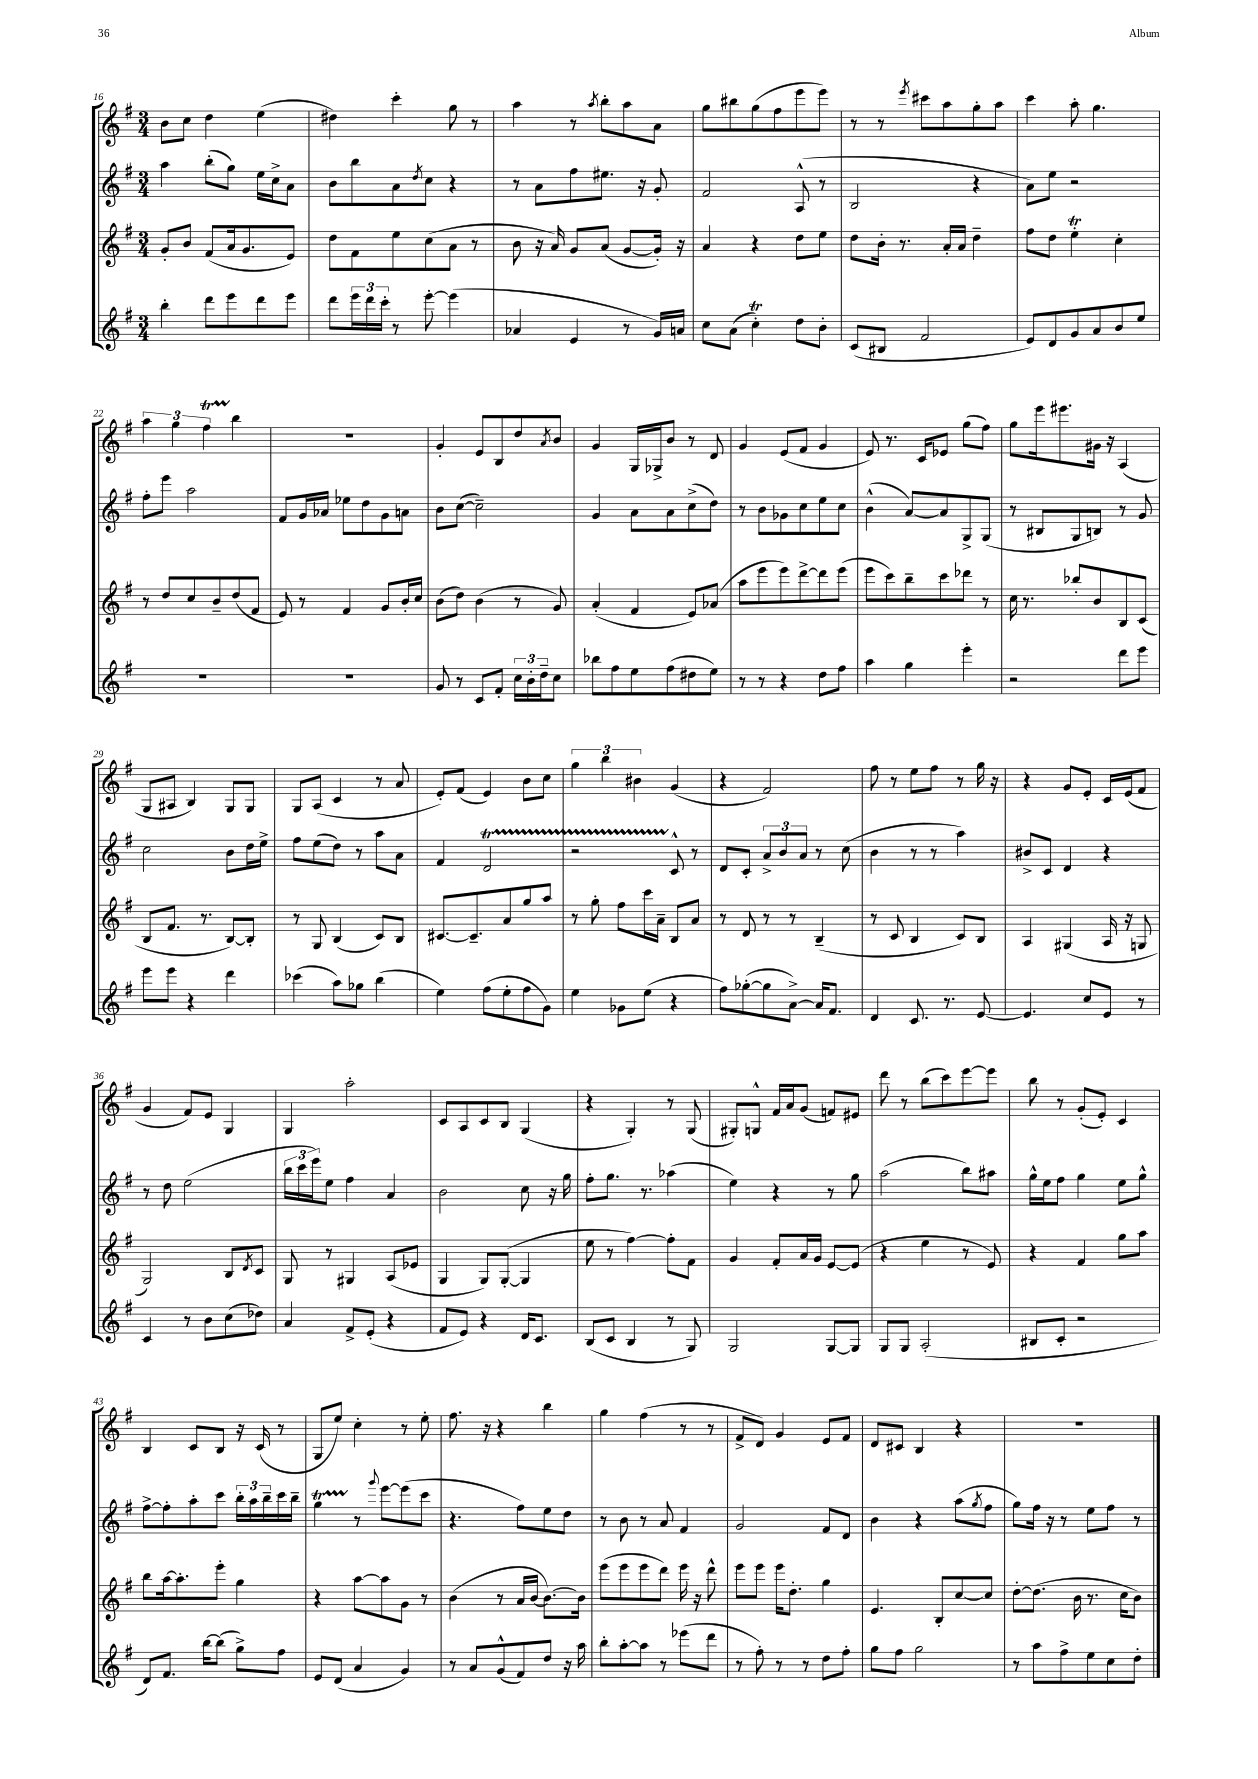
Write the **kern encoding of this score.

**kern	**kern	**kern	**kern
*staff4	*staff3	*staff2	*staff1
*clefG2	*clefG2	*clefG2	*clefG2
*k[f#]	*k[f#]	*k[f#]	*k[f#]
*M3/4	*M3/4	*M3/4	*M3/4
4bb'\	8g'/L	4aa\	8b\L
.	8b/J	.	8cc\J
8ddd\L	(8f#/L	(8bb'\L	4dd\
8eee\	16a/k	8gg\J)	.
.	8.g/	.	.
8ddd\	.	16ee\LL	(4ee\
.	.	16cc^\J	.
8eee\J	8e/J)	8a\J	.
=	=	=	=
8ddd\L	8dd\L	8b\L	4dd#\)
24eee\L	8f#\	8bb\	.
24ddd\	.	.	.
24ccc'\JJ	.	.	.
8r	8ee\	8a\	4ccc'\
.	.	8qdd/	.
[8eee'\	(8cc\	8cc\J	.
(4eee\]	8a\J	4r	8gg\
.	8r	.	8r
=	=	=	=
4a-/	8b\	8r	4aa\
.	16r	8a\L	.
.	16a/)	.	.
4e/	8g/L	8ff#\	8r
.	.	.	8qaa/
.	(8a/J	8.ee#\J	8bb'\L
8r	[8g/L	.	8aa\
.	.	16r	.
16g/LL)	16g'/]Jk)	8g'/	8a\J
16a/JJ	16r	.	.
=	=	=	=
8cc\L	4a/	2f#/	8gg\L
(8a\J	.	.	8bb#\
4cc'\)	4r	.	(8gg\
.	.	.	8ff#\
8dd\L	8dd\L	(8A^^/	8eee\
8b'\J	8ee\J	8r	8eee\J)
=	=	=	=
(8c/L	8dd\L	2B/	8r
8B#/J	16b'\Jk	.	8r
.	8.r	.	.
.	.	.	8qeee/
2f#/	.	.	8ccc#\L
.	16a'/LL	.	8aa\
.	16a/JJ	.	.
.	4dd~\	4r	8gg'\
.	.	.	8aa\J
=	=	=	=
8e/L)	8ff#\L	8a\L)	4ccc\
8d/	8dd\J	8ee\J	.
8g/	4ee'\	2r	8aa'\
8a/	.	.	4.gg\
8b/	4cc'\	.	.
8ee/J	.	.	.
=	=	=	=
2.r	8r	8ff#'\L	6aa\
.	8dd/L	8eee\J	.
.	.	.	6gg\
.	8cc/	2aa\	.
.	.	.	6ff#\
.	8b~/	.	.
.	(8dd/	.	4bb\
.	8f#/J	.	.
=	=	=	=
2.r	8e/)	8f#/L	2.r
.	8r	16g/L	.
.	.	16a-/JJ	.
.	4f#/	8ee-\L	.
.	.	8dd\	.
.	8g/L	8g\	.
.	16b'/L	8a\J	.
.	16cc/JJ	.	.
=	=	=	=
8g/	(8b\L	8b\L	4g'/
8r	8dd\J)	([8cc\J	.
8c/L	(4b\	2cc~\])	8e/L
8f#'/J	.	.	8B/
24cc\LL	8r	.	8dd/
24b'\	.	.	.
24dd~\J	.	.	.
.	.	.	8qa/
8cc\J	8g/)	.	8b/J
=	=	=	=
8bb-\L	(4a'/	4g/	4g/
8ff#\	.	.	.
8ee\	4f#/	8a\L	16G/LL
.	.	.	16G-^/J
(8ff#\	.	8a\	8b/J
8dd#\	8e/L)	(8cc^\	8r
8ee\J)	(8a-/J	8dd\J)	8d/
=	=	=	=
8r	8aa\L	8r	4g/
8r	8eee\	8b\L	.
4r	8eee\)	8g-\	(8e/L
.	[8ddd^\	8cc\	8f#/J
8dd\L	8ddd\]	8ee\	4g/
8ff#\J	(8eee\J	8cc\J	.
=	=	=	=
4aa\	8eee\L	(4b^^\	8e/)
.	8ccc\)	.	8.r
4gg\	8bb~\	[8a/L)	.
.	.	.	16c/LK
.	8ccc\	8a/]	8e-/J
4eee'\	8ddd-\J	8G^/	(8gg\L
.	8r	(8G/J	8ff#\J)
=	=	=	=
2r	16cc\	8r	8gg\L
.	8.r	.	.
.	.	8B#/L	16eee\k
.	.	.	8.eee#\
.	8bb-'/L	8G/	.
.	8b/	8B/J)	16g#\Jk
.	.	.	16r
8ddd\L	8B/	8r	(4A/
8eee\J	(8c/J	8g/	.
=	=	=	=
8eee\L	8B/L	2cc\	8G/L
8eee\J	8.f#/J	.	8A#/J
4r	.	.	4B/)
.	8.r	.	.
4ddd\	[8B/L)	8b\L	8G/L
.	8B'/]J	16dd\L	8G/J
.	.	16ee^\JJ	.
=	=	=	=
(4ccc-\	8r	8ff#\L	8G/L
.	8G/	(8ee\	(8A/J
8aa\L)	(4B/	8dd\J)	4c/
8gg-\J	.	8r	.
(4bb\	8c/L)	8aa\L	8r
.	8B/J	8a\J	8a/
=	=	=	=
4ee\)	[8.c#/L	4f#/	8e'/L)
.	.	.	(8f#/J
.	8.c#~/]	.	.
(8ff#\L	.	2d/	4e/)
8ee'\	8a/	.	.
8ff#\	8gg/	.	8b\L
8g\J)	8aa/J	.	8cc\J
=	=	=	=
4ee\	8r	2r	6gg\
.	8gg'\	.	.
.	.	.	6bb\
8g-\L	8ff#\L	.	.
.	.	.	6b#\
(8ee\J	16ccc\L	.	.
.	16a~\JJ	.	.
4r	8B/L	8c^^/	(4g/
.	8a/J	8r	.
=	=	=	=
8ff#\L)	8r	8d/L	4r
([8gg-'\	8d/	8c'/J	.
8gg-\]	8r	12a^/L	2f#/)
.	.	12b/	.
[8a^\J)	8r	.	.
.	.	12a/J	.
16a/]LK	(4B~/	8r	.
8.f#/J	.	.	.
.	.	(8cc\	.
=	=	=	=
4d/	8r	4b\	8ff#\
.	8c/	.	8r
8.c/	4B/	8r	8ee\L
.	.	8r	8ff#\J
8.r	.	.	.
.	8c/L)	4aa\)	8r
[8e/	8B/J	.	16gg\
.	.	.	16r
=	=	=	=
4.e/]	4A/	8b#^/L	4r
.	.	8c/J	.
.	(4G#/	4d/	8g/L
8cc/L	.	.	8e'/J
8e/J	16A/	4r	16c/LL
.	16r	.	(16e/J
8r	8G/	.	8f#/J
=	=	=	=
4c/	2G/)	8r	4g/
.	.	8dd\	.
8r	.	(2ee\	8f#/L)
8b\L	.	.	8e/J
(8cc\	8B/L	.	4G/
.	8qd/	.	.
8dd-\J)	8c/J	.	.
=	=	=	=
4a/	8G/	24bb\LL	4G/
.	.	24ccc\	.
.	.	24eee\J)	.
.	8r	8ee\J	.
8f#^/L	4G#/	4ff#\	2aa'\
(8e'/J	.	.	.
4r	(8A/L	4a/	.
.	8e-/J	.	.
=	=	=	=
8f#/L	4G/	2b\	8c/L
8e/J)	.	.	8A/
4r	8G/L)	.	8c/
.	([8G'/J	.	8B/J
16d/LK	4G/]	8cc\	(4G/
8.c/J	.	.	.
.	.	16r	.
.	.	16gg\	.
=	=	=	=
(8B/L	8ee\	8ff#'\L	4r
8c/J	8r	8.gg\J	.
4B/	[4ff#\)	.	4G'/)
.	.	8.r	.
8r	8ff#'\]L	(4aa-\	8r
8G/)	8f#\J	.	(8G/
=	=	=	=
2G/	4g/	4ee\)	8G#'/L)
.	.	.	8G^^/J
.	8f#'/L	4r	16f#/LL
.	.	.	16a/J
.	16a/L	.	(8g/J
.	16g/JJ	.	.
[8G/L	[8e/L	8r	8f/L)
8G/]J	(8e/]J	8gg\	8e#/J
=	=	=	=
8G/L	4r	(2aa\	8ddd\
8G/J	.	.	8r
(2A'/	4ee\	.	(8bb\L
.	.	.	8ccc\)
.	8r	8bb\L)	[8eee\
.	8e/)	8aa#\J	8eee\]J
=	=	=	=
8B#/L	4r	16gg^^\LL	8bb\
.	.	16ee\J	.
8c'/J	.	8ff#\J	8r
2r	4f#/	4gg\	(8g'/L
.	.	.	8e'/J)
.	8gg\L	8ee\L	4c/
.	8aa\J	8gg^^\J	.
=	=	=	=
8d/L)	8bb\L	[8ff#^\L	4B/
8.f#/J	[16aa\k	8ff#'\]	.
.	8.aa'\]	.	.
.	.	8aa'\	8c/L
[16bb\LK	.	.	.
(8bb\]J	8eee'\J	8ccc\J	8B/J
8gg^\L)	4gg\	24bb'\LL	16r
.	.	24aa\	.
.	.	.	(16c/
.	.	24bb~\	.
8ff#\J	.	16ccc\	8r
.	.	16bb~\JJ	.
=	=	=	=
8e/L	4r	4gg\	8G/L
(8d/J	.	.	8ee/J)
4a/	[8aa\L	8r	4cc'\
.	.	8qqggg/	.
.	8aa\]	[8eee\L	.
4g/)	8g\J	(8eee\]	8r
.	8r	8ccc\J	8ee'\
=	=	=	=
8r	(4b\	4.r	8.ff#\
8a/L	.	.	.
.	.	.	16r
(8g^^/	8r	.	4r
8f#/)	16a/LL	8ff#\L)	.
.	[16b/JJ	.	.
8dd/J	8.b\_L)	8ee\	4bb\
16r	.	8dd\J	.
16aa\	16b\]Jk	.	.
=	=	=	=
8bb'\L	(8eee\L	8r	4gg\
[8aa'\	8eee\	8b\	.
8aa\]J	8eee\	8r	(4ff#\
8r	8ddd\J)	8a/	.
(8eee-\L	16eee\	4f#/	8r
.	16r	.	.
8ddd\J	8ddd^^\	.	8r
=	=	=	=
8r	8eee\L	2g/	8f#^/L
8ff#'\)	8eee\J	.	8d/J)
8r	16eee\LK	.	4g/
.	8.dd'\J	.	.
8r	.	.	.
8dd\L	4gg\	8f#/L	8e/L
8ff#'\J	.	8d/J	8f#/J
=	=	=	=
8gg\L	4.e/	4b\	8d/L
8ff#\J	.	.	8c#/J
2gg\	.	4r	4B/
.	8B'/L	.	.
.	[8cc/	(8aa\L	4r
.	.	8qgg/	.
.	8cc/]J	8ff#\J	.
=	=	=	=
8r	[8dd'\L	8gg\L)	2.r
8aa\L	(8.dd\]J	16ff#\Jk	.
.	.	16r	.
8ff#^\	.	8r	.
.	16b\	.	.
8ee\	8.r	8ee\L	.
8cc\	.	8ff#\J	.
.	16cc\LK	.	.
8dd'\J	8b\J)	8r	.
==	==	==	==
*-	*-	*-	*-
